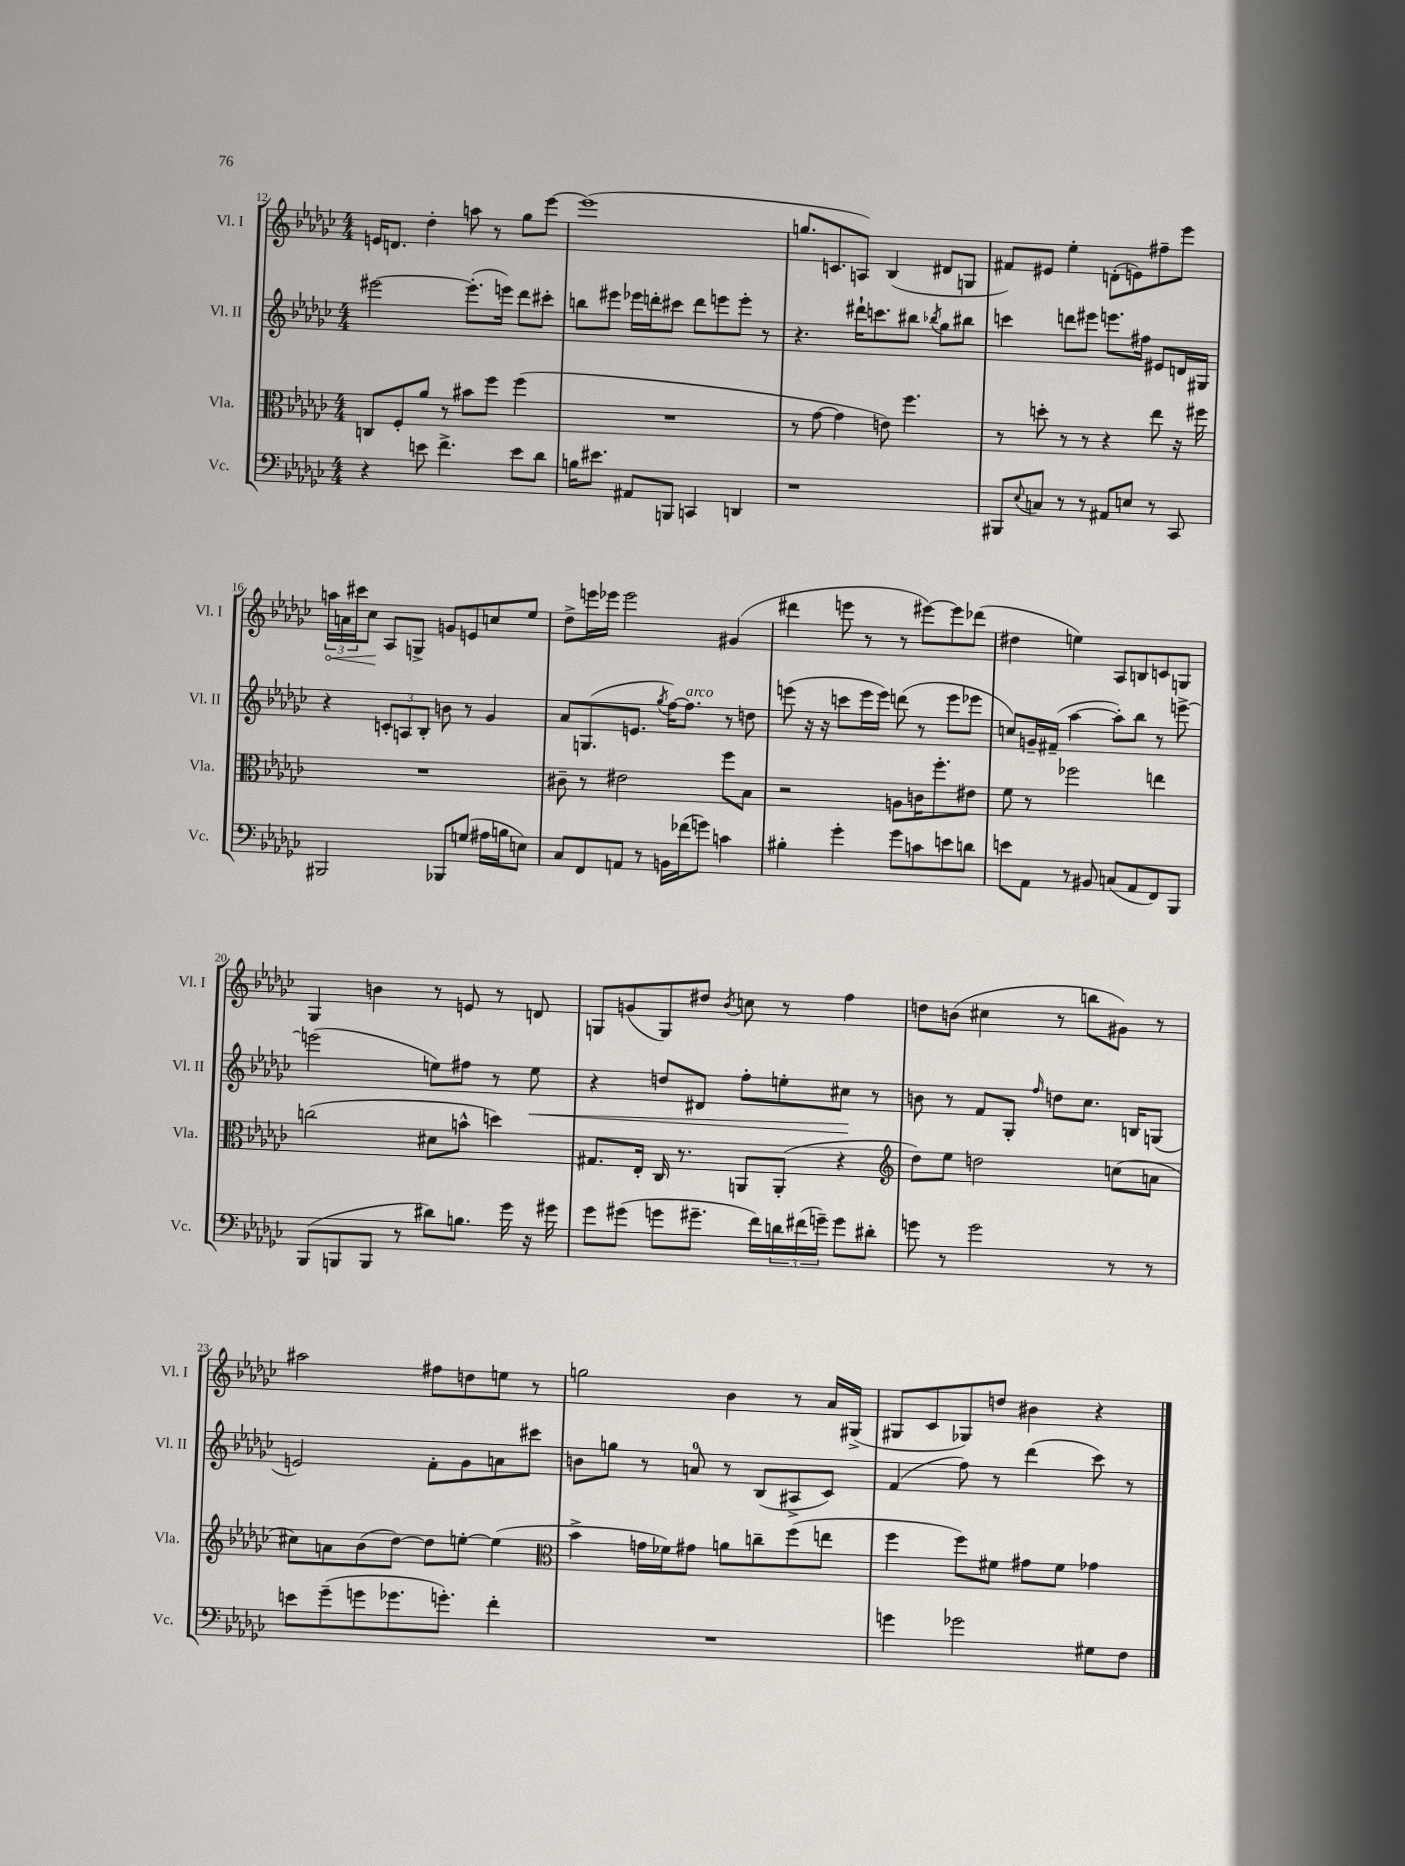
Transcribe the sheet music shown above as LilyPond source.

<<
\new StaffGroup <<
\new Staff = "s0" \with { instrumentName = "Vl. I" shortInstrumentName = "Vl. I" } {
    \clef treble \key ges \major \numericTimeSignature \time 4/4
    e'16 d'8. des''4-. a''8 r8 ges''8 ees'''8~ |
    ees'''1( |
    g''8. c'8. a8) bes4( dis'8 g8 |
    fis'8) eis'8 ees''4-. d'8-.( e'8) fis''8-- ees'''8 |
    \tuplet 3/2 { \once \override Hairpin.circled-tip = ##t a''16\< a'16 cis'''16 } ces''8\! aes8 g8-> g'8 e'8 c''8 ees''8 |
    des''8-> e'''16 ees'''16 ees'''2 gis'4( |
    dis'''4 e'''8 r8 r8 eis'''8~) eis'''8 des'''8( |
    dis''4 e''4) aes8 b8 c'8 g8 |
    ges4 b'4 r8 e'8 r8 d'8 |
    g8 g'8( g8) dis''8 \acciaccatura { bes'8 } c''8 r8 f''4 |
    d''8 b'8( cis''4 r8 b''8 gis'8) r8 |
    ais''2 fis''8 d''8 e''8 r8 |
    g''2 bes'4 r8 aes'16 gis16->( |
    gis8 ces'8 ges8) d''8 bis'4 r4 \bar "|." |
}
\new Staff = "s1" \with { instrumentName = "Vl. II" shortInstrumentName = "Vl. II" } {
    \clef treble \key ges \major \numericTimeSignature \time 4/4
    eis'''2~ eis'''8.-.( e'''16) des'''8 cis'''8-. |
    b''8 eis'''8 ees'''16 d'''16-. cis'''8 d'''8 e'''8 e'''8-. r8 |
    r4. dis'''16-! c'''8. bis''8 \acciaccatura { bes''8 } ges''8 bis''8 |
    c'''4 d'''8 eis'''8 e'''8. fis''16 eis'8 d'16 gis16 |
    r4 \tuplet 3/2 { c'8-. a8 bes8-. } b'8 r8 ges'4 |
    aes'8 g8.( e'8. \acciaccatura { ges''8 } f''16~) f''8.^\markup { \italic "arco" } r8 d''8 |
    e'''8( r16 r16 c'''8 e'''16 e'''16) d'''8( r8 e'''8 ees'''8 |
    c''8) g'16-- fis'16--( aes''4~ aes''8-.) bes''8 r8 e'''8~-> |
    e'''2( e''8) fis''8 r8 e''8\< |
    r4 d''8 dis'8 f''8-. e''8-. cis''8\! r8 |
    b'8 r8 f'8 ges8-. \grace { f''16 } d''8 ces''8. b16 g8( |
    e'2) f'8-. ges'8 a'8 cis'''8 |
    b'8 g''8 r8 a'8-0 r8 bes8( ais8-> ces'8) |
    f'4( f''8) r8 des'''4( ces'''8) r8 \bar "|." |
}
\new Staff = "s2" \with { instrumentName = "Vla." shortInstrumentName = "Vla." } {
    \clef alto \key ges \major \numericTimeSignature \time 4/4
    c8 f8-. aes'8 r8 bis'8 f''8 f''4( |
    R1 |
    r8 ges'8~ ges'4 e'8) f''4. |
    r8 d''8-. r8 r8 r4 ees''8 r16 fis''16 |
    R1 |
    cis'8-- r8 eis'2 f''8 bes8 |
    r2 a8 c'16 f''8.-. eis'8 |
    f'8 r8 fes''2 e''4 |
    c''2( dis'8 b'8-^ d''4) |
    gis8. ees16-. ces16 r8. a,8 a,8-.( r4 |
    \clef treble des''8) ees''8 d''2 c''8( a'8 |
    cis''8) a'8 bes'8( des''8~) des''8 e''8~-. e''4( |
    \clef alto bes'4-> g'16 fes'16) gis'8 a'8 c''8-- f''8( e''8 |
    f''4 f''8) fis'8 gis'8 fis'8 ges'4 \bar "|." |
}
\new Staff = "s3" \with { instrumentName = "Vc." shortInstrumentName = "Vc." } {
    \clef bass \key ges \major \numericTimeSignature \time 4/4
    r4 e'8 f'4.-> e'8 des'8 |
    b16 eis'8. ais,8 b,,8 c,4 d,4 |
    r1 |
    bis,,8 \appoggiatura { ees8 } c8 r8 r8 ais,8 e8 r8 ces,8 |
    bis,,2 bes,,8 g8( ais16 b16 e8) |
    ces8 f,8 a,8 r8 b,16 fes'16( g'8) c'4 |
    bis4-. ges'4-. ges'8 c'8 e'8 d'8 |
    e'8 aes,8 r8 bis,8 c8( aes,8 f,8) bes,,8 |
    bes,,8( b,,8 b,,8 r8 dis'8) b8. ges'16 r16 gis'16 |
    ges'8 gis'8( g'8 gis'8.-- f'16) \tuplet 3/2 { d'16 fis'16( g'16--) } g'8 dis'8-. |
    g'8 r8 g'2 r8 r8 |
    e'8 ges'8--( g'8 ges'8. g'8.-.) f'4-. |
    R1 |
    g'4 ges'2 gis8 f8 \bar "|." |
}
>>
>>
\layout { \context { \Score currentBarNumber = #12 } }
